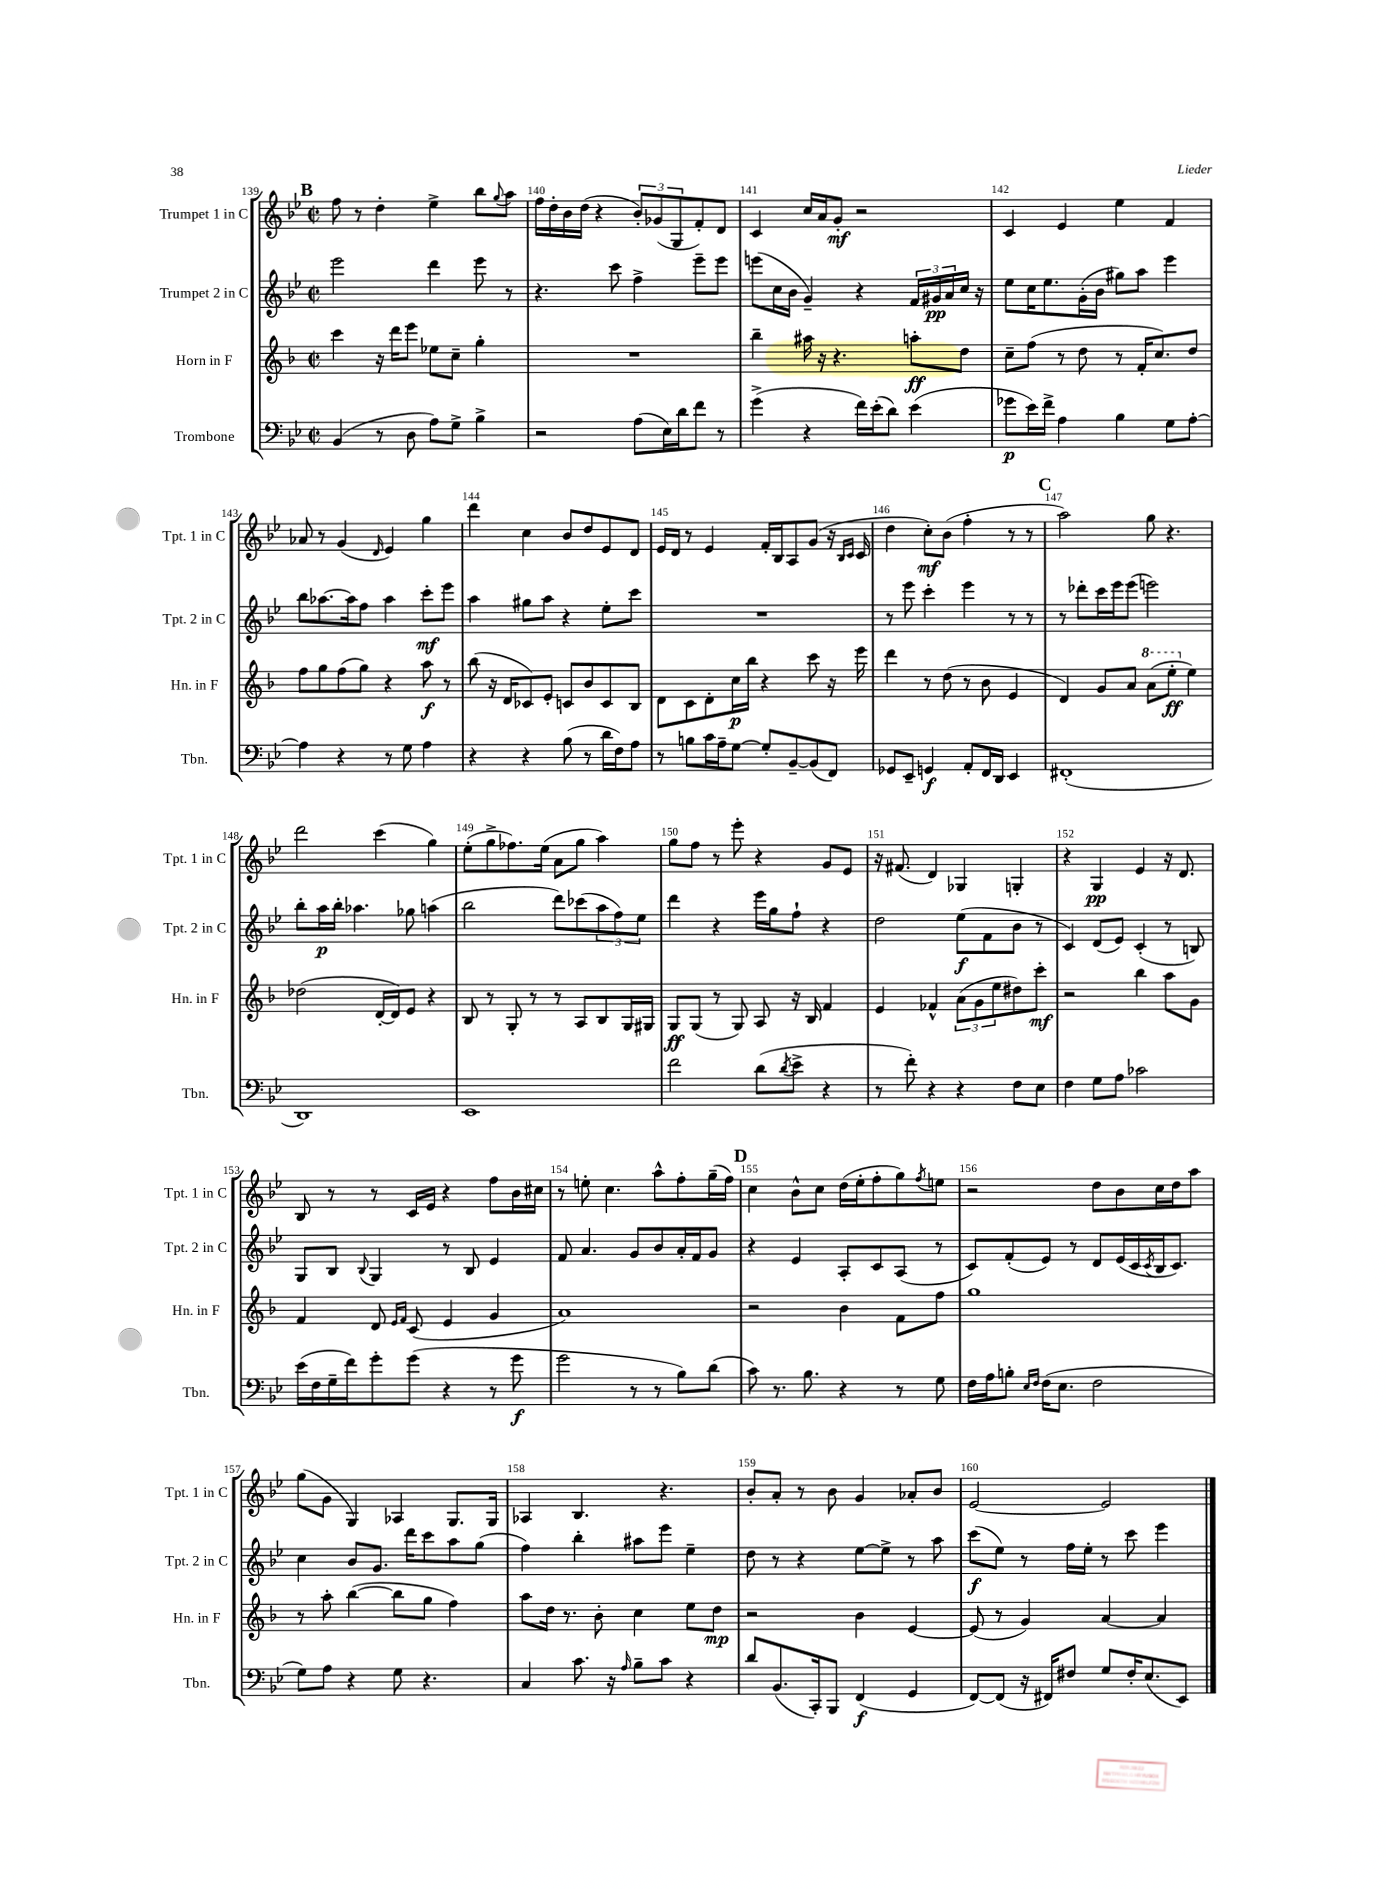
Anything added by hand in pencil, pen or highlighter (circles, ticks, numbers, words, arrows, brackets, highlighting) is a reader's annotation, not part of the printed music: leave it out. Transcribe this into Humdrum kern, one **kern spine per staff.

**kern	**dynam	**kern	**dynam	**kern	**dynam	**kern	**dynam
*part4	*part4	*part3	*part3	*part2	*part2	*part1	*part1
*staff4	*staff4	*staff3	*staff3	*staff2	*staff2	*staff1	*staff1
*I"Trombone	*	*I"Horn in F	*	*I"Trumpet 2 in C	*	*I"Trumpet 1 in C	*
*I'Tbn.	*	*I'Hn. in F	*	*I'Tpt. 2 in C	*	*I'Tpt. 1 in C	*
*clefF4	*	*clefG2	*	*clefG2	*	*clefG2	*
*k[b-e-]	*	*k[b-]	*	*k[b-e-]	*	*k[b-e-]	*
*M2/2	*	*M2/2	*	*M2/2	*	*M2/2	*
*met(c|)	*	*met(c|)	*	*met(c|)	*	*met(c|)	*
!!LO:REH:place=s1:t=B
=139	=139	=139	=139	=139	=139	=139	=139
(4BB-/	.	4ccc\	.	2eee-\	.	8ff\	.
.	.	.	.	.	.	8r	.
8r	.	16r	.	.	.	4dd'\	.
.	.	16ddd\KL	.	.	.	.	.
8D\	.	8eee\J	.	.	.	.	.
8A\L)	.	8ee-X\L	.	4ddd\	.	4ee-^\	.
8G^\J	.	8cc~\J	.	.	.	.	.
4B-^\	.	4gg'\	.	8eee-\	.	8bb-\L	.
.	.	.	.	.	.	8qqgg/	.
.	.	.	.	8r	.	8aa\J	.
=140	=140	=140	=140	=140	=140	=140	=140
2r	.	1r	.	4.r	.	16ff\LL	.
.	.	.	.	.	.	16dd'\	.
.	.	.	.	.	.	16b-\	.
.	.	.	.	.	.	(16dd\JJ	.
.	.	.	.	.	.	4r	.
.	.	.	.	8ccc\	.	.	.
(8A\L	.	.	.	4ff^\	.	12b-'/L)	.
.	.	.	.	.	.	(12g-X/	.
16E-\L)	.	.	.	.	.	.	.
.	.	.	.	.	.	12G/	.
16d\J	.	.	.	.	.	.	.
8f\J	.	.	.	8eee-~\L	.	8f'/)	.
8r	.	.	.	8eee-\J	.	8d/J	.
=141	=141	=141	=141	=141	=141	=141	=141
(4g^\	.	4bb-~\	.	(8eeen\L	.	4c/	.
.	.	.	.	16cc\L	.	.	.
.	.	.	.	16b-\JJ	.	.	.
4r	.	16aa#X\	.	4g~/)	.	16cc/LL	.
.	.	16r	.	.	.	16a/J	.
.	.	4.r	.	.	.	8g'/J	mf
16f\LL)	.	.	.	4r	.	2r	.
(16e-'\J	.	.	.	.	.	.	.
8d\J)	.	.	.	.	.	.	.
(4e-\	.	8aan'\L	ff	24f/LL	.	.	.
.	.	.	.	24g#X/	pp	.	.
.	.	.	.	24a/	.	.	.
.	.	8dd\J	.	16cc/JJ	.	.	.
.	.	.	.	16r	.	.	.
=142	=142	=142	=142	=142	=142	=142	=142
8g-X\L	p	8cc~\L	.	8ee-\L	.	4c/	.
16e-\L)	.	(8ff\J	.	16cc\K	.	.	.
16f^\JJ	.	.	.	8.ee-\	.	.	.
4A\	.	8r	.	.	.	4e-/	.
.	.	8dd\	.	(16g'\L	.	.	.
.	.	.	.	16b-\JJ	.	.	.
4B-\	.	8r	.	8gg#X\L)	.	4ee-\	.
.	.	16f'/KL	.	8aa\J	.	.	.
.	.	8.cc/)	.	.	.	.	.
8G\L	.	.	.	4eee-\	.	4f/	.
[8A'\J	.	8dd/J	.	.	.	.	.
!!LO:LB:g=z
=143	=143	=143	=143	=143	=143	=143	=143
4A\]	.	8ff\L	.	8bb-\L	.	8a-X/	.
.	.	8gg\	.	[8.aa-X\	.	8r	.
4r	.	(8ff\	.	.	.	(4g/	.
.	.	.	.	16aa-\k]	.	.	.
.	.	8gg\J)	.	8ff\J	.	.	.
.	.	.	.	.	.	16qqd/	.
8r	.	4r	.	4aa-\	.	4e-/)	.
8G\	.	.	.	.	.	.	.
4A\	.	8aa\	f	8ccc'\L	mf	4gg\	.
.	.	8r	.	8eee-\J	.	.	.
=144	=144	=144	=144	=144	=144	=144	=144
4r	.	(8bb-\	.	4aa\	.	4ddd\	.
.	.	16r	.	.	.	.	.
.	.	16d/KL	.	.	.	.	.
4r	.	8c-X/)	.	8gg#X\L	.	4cc\	.
.	.	8e'/J	.	8aa\J	.	.	.
(8B-\	.	8cn/L	.	4r	.	8b-/L	.
8r	.	8b-/	.	.	.	8dd/	.
16d\LL	.	8c/	.	8ee-'\L	.	8e-/	.
16F\J)	.	.	.	.	.	.	.
8A\J	.	8B-/J	.	8ccc\J	.	8d/J	.
=145	=145	=145	=145	=145	=145	=145	=145
8r	.	8d\L	.	1r	.	16e-/LL	.
.	.	.	.	.	.	16d/JJ	.
8Bn\L	.	8c\	.	.	.	8r	.
16c\L	.	8d'\	.	.	.	4e-/	.
16A~\J	.	.	.	.	.	.	.
[8G\J	.	16cc\L	p	.	.	.	.
.	.	16bb-\JJ	.	.	.	.	.
8G'/L]	.	4r	.	.	.	16f'/LL	.
.	.	.	.	.	.	16B-/J	.
[8BB-~/	.	.	.	.	.	8A/	.
(8BB-/]	.	8ccc\	.	.	.	(8g/J	.
8FF/J)	.	16r	.	.	.	16r	.
.	.	.	.	.	.	16qqB-/LL	.
.	.	.	.	.	.	16qqc/JJ	.
.	.	16eee\	.	.	.	16c/	.
=146	=146	=146	=146	=146	=146	=146	=146
8GG-X/L	.	4ddd\	.	8r	.	4dd\	.
8EE-~/J	.	.	.	8eee-\	.	.	.
4GGn/	f	8r	.	4ccc'\	.	8cc'\L)	mf
.	.	(8dd\	.	.	.	(8b-\J	.
8AA'/L	.	8r	.	4eee-\	.	4ff'\	.
16FF/L	.	8b-\	.	.	.	.	.
16DD/JJ	.	.	.	.	.	.	.
4EE-/	.	4e/	.	8r	.	8r	.
.	.	.	.	8r	.	8r	.
!!LO:REH:place=s1:t=C
=147	=147	=147	=147	=147	=147	=147	=147
(1FF#X'	.	4d/)	.	8r	.	2aa\)	.
.	.	.	.	8ddd-X'\L	.	.	.
.	.	8g/L	.	16ccc\L	.	.	.
.	.	.	.	16eee-\J	.	.	.
.	.	8a/J	.	(8eee-\J	.	.	.
*	*	*8va	*	*	*	*	*
.	.	(8aa\L	.	2eeen\)	.	8gg\	.
.	.	8eee'\J	ff	.	.	4.r	.
*	*	*X8va	*	*	*	*	*
.	.	4ee\)	.	.	.	.	.
!!LO:LB:g=z
=148	=148	=148	=148	=148	=148	=148	=148
1DD)	.	(2dd-X\	.	8bb-'\L	.	2ddd\	.
.	.	.	.	16aa\L	p	.	.
.	.	.	.	16bb-'\JJ	.	.	.
.	.	.	.	4.aa-X\	.	.	.
.	.	[16d'/LL	.	.	.	(4ccc\	.
.	.	16d/J])	.	.	.	.	.
.	.	8e/J	.	8gg-X\	.	.	.
.	.	4r	.	(4aan\	.	4gg\)	.
=149	=149	=149	=149	=149	=149	=149	=149
1EE-	.	8B-/	.	2bb-\	.	(8ee-'\L	.
.	.	8r	.	.	.	8gg^\	.
.	.	8G'/	.	.	.	8.ff-X\)	.
.	.	8r	.	.	.	.	.
.	.	.	.	.	.	(16ee-\Jk	.
.	.	8r	.	8ddd\L)	.	8a\L	.
.	.	8A/L	.	(8ccc-X\	.	8gg\J	.
.	.	8B-/	.	12aa\	.	4aa\)	.
.	.	.	.	12ff\)	.	.	.
.	.	16G/L	.	.	.	.	.
.	.	.	.	12ee-\J	.	.	.
.	.	16G#X/JJ	.	.	.	.	.
=150	=150	=150	=150	=150	=150	=150	=150
2f\	.	8G/L	ff	4ddd\	.	8gg\L	.
.	.	(8G/J	.	.	.	8ff\J	.
.	.	8r	.	4r	.	8r	.
.	.	8G/)	.	.	.	8eee-'\	.
(8d\L	.	8A/	.	16eee-\LL	.	4r	.
.	.	.	.	16gg\J	.	.	.
8qd/	.	.	.	.	.	.	.
8e-^\J	.	16r	.	8ff`\J	.	.	.
.	.	16B-/	.	.	.	.	.
4r	.	4f/	.	4r	.	8g/L	.
.	.	.	.	.	.	8e-/J	.
=151	=151	=151	=151	=151	=151	=151	=151
8r	.	4e/	.	2dd\	.	16r	.
.	.	.	.	.	.	(8.f#X/	.
8f'\)	.	.	.	.	.	.	.
4r	.	4f-X^^/	.	.	.	4d/)	.
4r	.	(12a\L	.	(8ee-\L	f	4G-X/	.
.	.	12g\	.	.	.	.	.
.	.	.	.	8f\	.	.	.
.	.	12ee\	.	.	.	.	.
8F\L	.	8dd#X\)	.	8b-\J	.	4Gn'/	.
8E-\J	.	8ccc'\J	mf	8r	.	.	.
=152	=152	=152	=152	=152	=152	=152	=152
4F\	.	2r	.	4c/)	.	4r	.
8G\L	.	.	.	(8d/L	.	4G/	pp
8A\J	.	.	.	8e-/J)	.	.	.
2c-X\	.	4bb-\	.	(4c'/	.	4e-/	.
.	.	8aa\L	.	8r	.	16r	.
.	.	.	.	.	.	8.d/	.
.	.	8g\J	.	8Bn/)	.	.	.
!!LO:LB:g=z
=153	=153	=153	=153	=153	=153	=153	=153
(16e-\LL	.	4f/	.	8G/L	.	8B-/	.
16F\	.	.	.	.	.	.	.
16G~\	.	.	.	8B-/J	.	8r	.
16f\J)	.	.	.	.	.	.	.
.	.	.	.	8qqB-/	.	.	.
8g'\	.	8d/	.	4G/	.	8r	.
.	.	16qqe/LL	.	.	.	.	.
.	.	16qqf/JJ	.	.	.	.	.
(8g\J	.	(8c/	.	.	.	16c/LL	.
.	.	.	.	.	.	16e-/JJ	.
4r	.	4e/	.	8r	.	4r	.
.	.	.	.	8B-/	.	.	.
8r	.	4g/	.	4e-/	.	8ff\L	.
8g\	f	.	.	.	.	16b-\L	.
.	.	.	.	.	.	16cc#X\JJ	.
=154	=154	=154	=154	=154	=154	=154	=154
2g\	.	1a)	.	8f/	.	8r	.
.	.	.	.	4.a/	.	8een'\	.
.	.	.	.	.	.	4.cc\	.
8r	.	.	.	8g/L	.	.	.
8r	.	.	.	8b-/	.	8aa^^\L	.
8B-\L)	.	.	.	16a'/L	.	8ff'\	.
.	.	.	.	16f/J	.	.	.
(8d\J	.	.	.	8g/J	.	(16gg~\L	.
.	.	.	.	.	.	16ff\JJ)	.
!!LO:REH:place=s1:t=D
=155	=155	=155	=155	=155	=155	=155	=155
8c\)	.	2r	.	4r	.	4cc\	.
8.r	.	.	.	.	.	.	.
.	.	.	.	4e-/	.	8b-^^\L	.
8.B-\	.	.	.	.	.	.	.
.	.	.	.	.	.	8cc\J	.
4r	.	4b-\	.	8A'/L	.	(16dd\LL	.
.	.	.	.	.	.	16ee-'\J	.
.	.	.	.	8c/	.	8ff'\	.
8r	.	8f\L	.	(8A/J	.	8gg\)	.
.	.	.	.	.	.	8qff/	.
8G\	.	8ff\J	.	8r	.	8een\J	.
=156	=156	=156	=156	=156	=156	=156	=156
16F\LL	.	1gg	.	8c/L)	.	2r	.
16A\J	.	.	.	.	.	.	.
8Bn'\J	.	.	.	(8f'/	.	.	.
16qqE-/LL	.	.	.	.	.	.	.
16qqF/JJ	.	.	.	.	.	.	.
(16F\KL	.	.	.	8e-/J)	.	.	.
8.E-\J	.	.	.	.	.	.	.
.	.	.	.	8r	.	.	.
2F\	.	.	.	8d/L	.	8dd\L	.
.	.	.	.	(16e-/L	.	8b-\	.
.	.	.	.	16c/	.	.	.
.	.	.	.	8qc/	.	.	.
.	.	.	.	16B-/J	.	16cc\L	.
.	.	.	.	8.c/J)	.	16dd\J	.
.	.	.	.	.	.	8aa\J	.
!!LO:LB:g=z
=157	=157	=157	=157	=157	=157	=157	=157
8G\L)	.	8r	.	4cc\	.	(8gg\L	.
8A\J	.	8aa'\	.	.	.	8g\J	.
4r	.	([4bb-\	.	8b-/L	.	4G/)	.
.	.	.	.	8.g/J	.	.	.
8G\	.	8bb-\L]	.	.	.	4A-X/	.
.	.	.	.	16ddd\KL	.	.	.
4.r	.	8gg\J	.	8ccc\	.	.	.
.	.	4ff\)	.	8aa\	.	8.G/L	.
.	.	.	.	(8gg\J	.	.	.
.	.	.	.	.	.	16G/Jk	.
=158	=158	=158	=158	=158	=158	=158	=158
4C/	.	8aa\L	.	4ff\)	.	4A-X/	.
.	.	16dd\Jk	.	.	.	.	.
.	.	8.r	.	.	.	.	.
8.c\	.	.	.	4bb-'\	.	4.B-/	.
.	.	8b-'\	.	.	.	.	.
16r	.	.	.	.	.	.	.
16qqA/	.	.	.	.	.	.	.
8B-~\L	.	4cc\	.	8aa#X\L	.	.	.
8c\J	.	.	.	8eee-\J	.	4.r	.
4r	.	8ee\L	.	4ee-~\	.	.	.
.	.	8dd\J	mp	.	.	.	.
=159	=159	=159	=159	=159	=159	=159	=159
8d/L	.	2r	.	8dd\	.	8b-'/L	.
(8.BB-/	.	.	.	8r	.	8a'/J	.
.	.	.	.	4r	.	8r	.
16CC'/k)	.	.	.	.	.	.	.
8BBB-/J	.	.	.	.	.	8b-\	.
(4FF/	f	4b-\	.	[8ee-\L	.	4g/	.
.	.	.	.	8ee-^\J]	.	.	.
4GG/	.	[4e/	.	8r	.	8a-X'/L	.
.	.	.	.	8aa\	.	8b-/J	.
=160	=160	=160	=160	=160	=160	=160	=160
[8FF/L)	.	(8e/]	.	(8ccc\L	f	[2e-/	.
(8FF/J]	.	8r	.	8ee-\J)	.	.	.
16r	.	4g/)	.	8r	.	.	.
16FF#X/KL)	.	.	.	.	.	.	.
8F#X/J	.	.	.	16ff\LL	.	.	.
.	.	.	.	16ee-'\JJ	.	.	.
8G/L	.	[4a/	.	8r	.	2e-/]	.
16F#'/K	.	.	.	8ccc\	.	.	.
(8.E-/	.	.	.	.	.	.	.
.	.	4a/]	.	4eee-\	.	.	.
8EE-/J)	.	.	.	.	.	.	.
==	==	==	==	==	==	==	==
*-	*-	*-	*-	*-	*-	*-	*-
